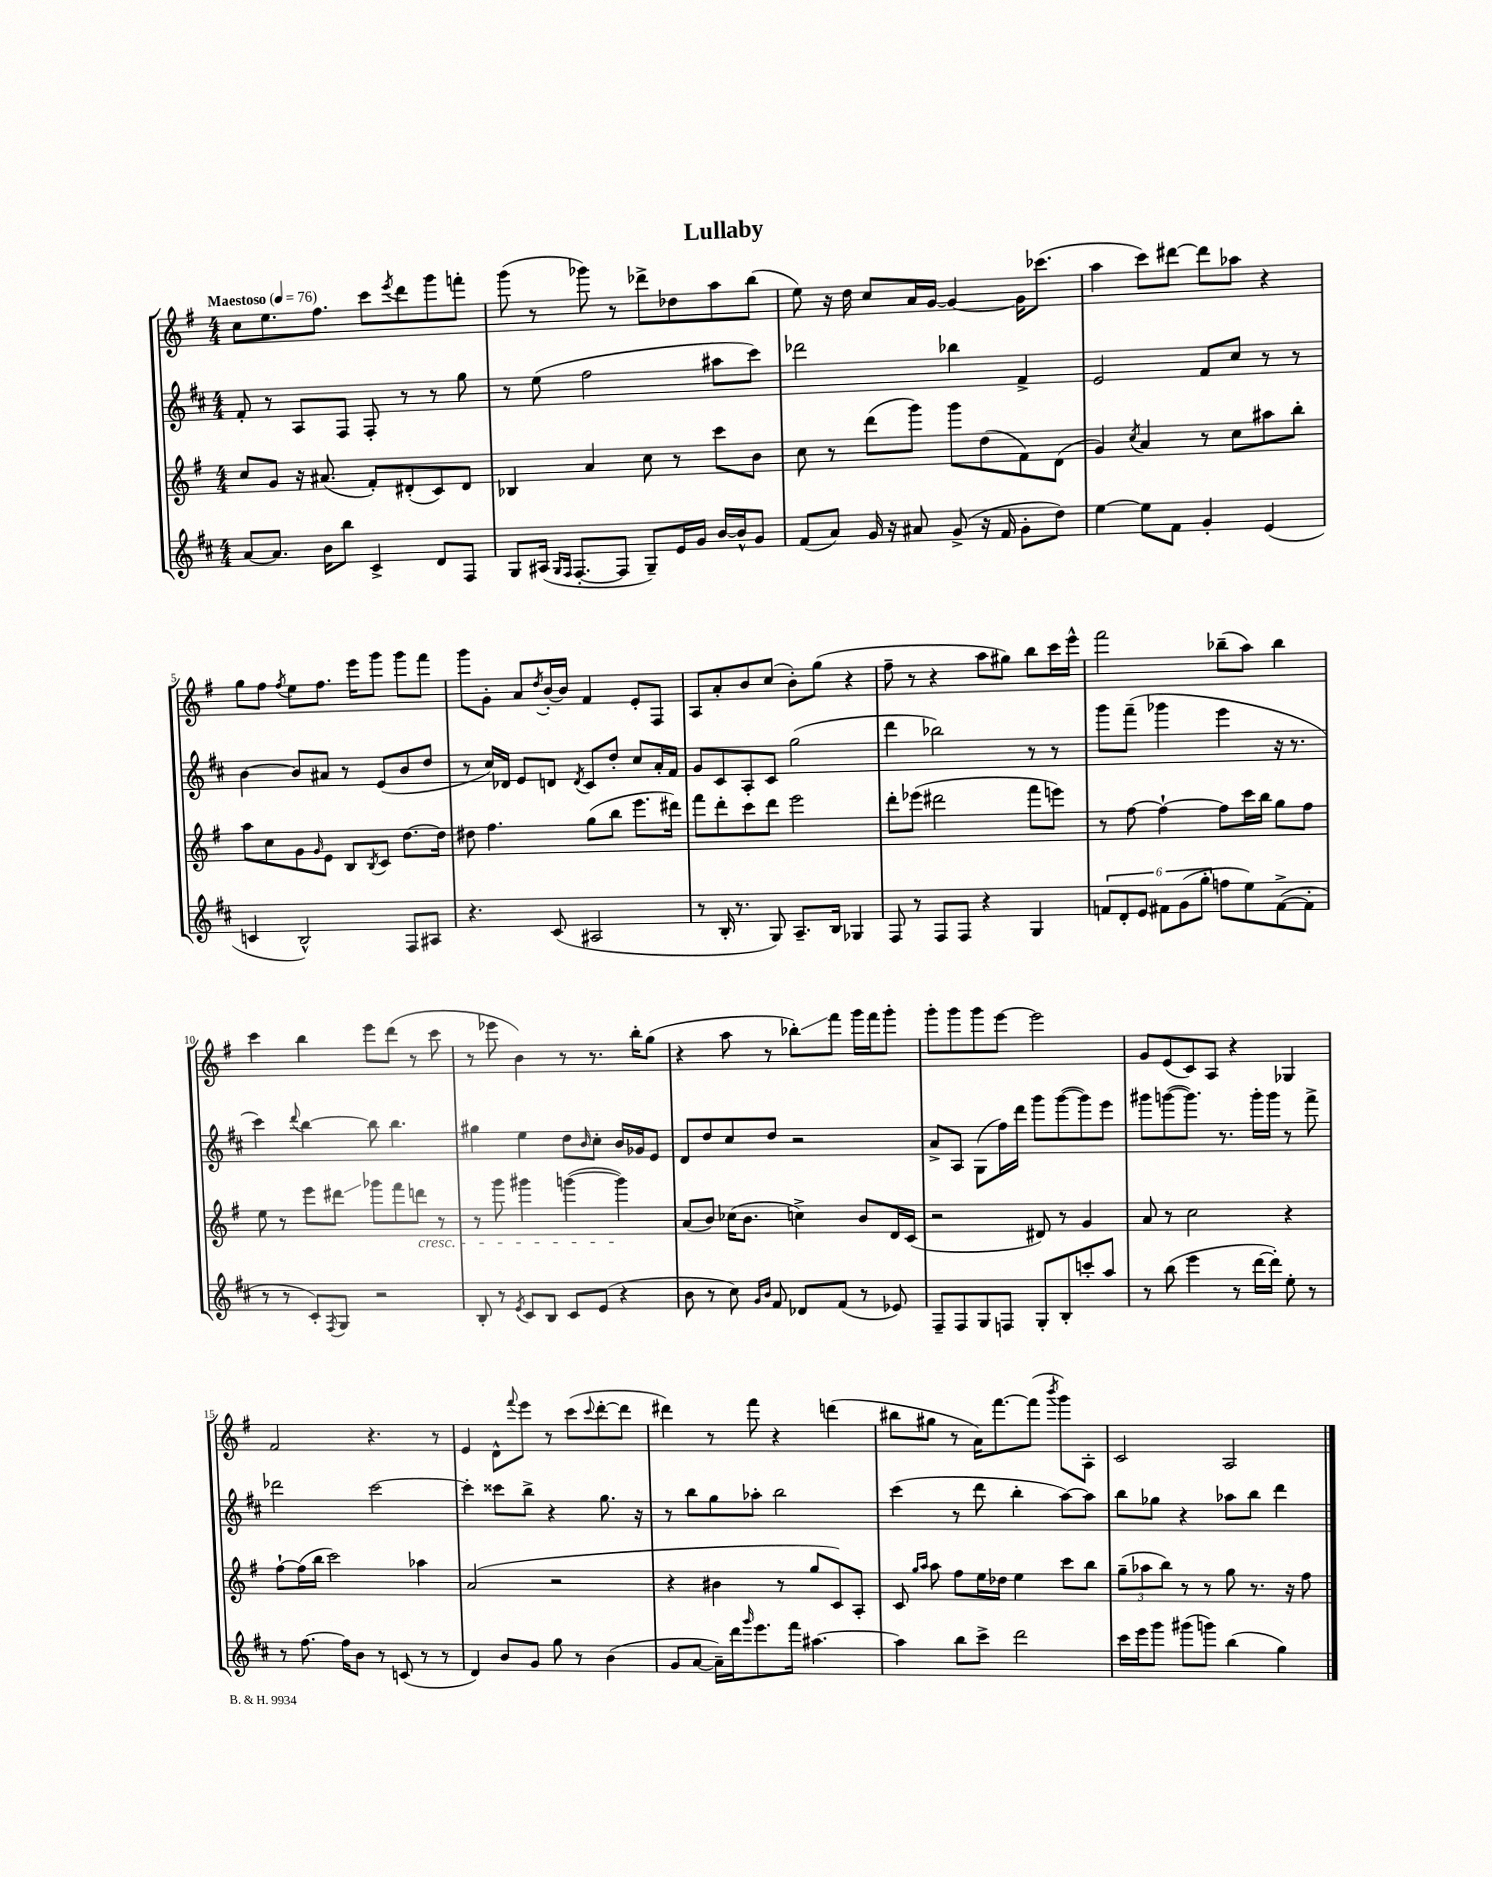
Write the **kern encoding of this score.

**kern	**kern	**kern	**kern
*staff4	*staff3	*staff2	*staff1
*clefG2	*clefG2	*clefG2	*clefG2
*k[f#c#]	*k[f#]	*k[f#c#]	*k[f#]
*M4/4	*M4/4	*M4/4	*M4/4
*MM76	*MM76	*MM76	*MM76
[8a/L	8cc/L	8f#'/	8cc\L
8.a/]J	8g/J	8r	8.ee\
.	16r	8A/L	.
16b\LK	(8.a#/	.	8.ff#\J
8bb\J	.	8F#/J	.
4c#^/	8f#'/L)	8F#'/	8ccc\L
.	.	.	8qeee/
.	(8d#'/	8r	8ddd\
8d/L	8c/)	8r	8ggg\
8F#/J	8d#/J	8gg\	8fff'\J
=	=	=	=
8G/L	4B-/	8r	(8ggg\
(16A#/Jk	.	(8ee\	8r
16qqG/LL	.	.	.
16qqF#/JJ	.	.	.
[8.F#'/L	.	.	.
.	4a/	2ff#\	8ggg-\)
8F#/]J	.	.	8r
8G~/L)	8cc\	.	8ddd-^\L
16e/L	8r	.	8dd-\
16g/JJ	.	.	.
[16b/LL	8ccc\L	8aa#\L	8aa\
16b^^/]J	.	.	.
8g/J	8b\J	8ccc#\J)	(8bb\J
=	=	=	=
(8f#/L	8cc\	2ddd-\	8ee\)
8a/J)	8r	.	16r
.	.	.	16dd\
16g/	(8ddd\L	.	8cc/L
16r	.	.	.
8a#/	8ggg\J)	.	16a/L
.	.	.	[16g/JJ
(8g^/	8ggg\L	4bb-\	4g/_
16r	(8dd\	.	.
16f#/	.	.	.
8g'\L	8f#\)	4f#^/	16g\]LK
.	.	.	(8.ccc-\J
8dd\J)	(8d\J	.	.
=	=	=	=
[4ee\	4g/)	2e/	4aa\
.	8qcc/	.	.
8ee\]L	4a/	.	8ccc\L)
8f#\J	.	.	[8ddd#\J
4g'/	8r	8f#/L	8ddd#\]L
.	8cc\L	8cc#/J	8aa-\J
(4e/	8aa#\	8r	4r
.	8bb'\J	8r	.
=	=	=	=
4c/	8aa\L	[4b\	8gg\L
.	8cc\	.	8ff#\J
.	.	.	8qff#/
2B^^/)	8g\	8b/]L	8ee\L
.	16qqg/	.	.
.	8e\J	8a#/J	8.ff#\J
.	8B/L	8r	.
.	.	.	16eee\LK
.	8qB/	.	.
.	8c/J	(8e/L	8ggg\J
8F#/L	[8.dd\L	8b/	8ggg\L
8A#/J	.	8dd/J	8fff#\J
.	16dd\]Jk	.	.
=	=	=	=
4.r	8dd#\	8r	8ggg\L
.	4.ff#\	16cc#/LL)	8g'\J
.	.	16d-/JJ	.
.	.	8e/L	8a/L
.	.	.	8qdd/
(8c#/	.	8d/J	[16b'/L
.	.	.	16b/]JJ
.	.	8qd/	.
2A#/	(8gg\L	8c#/L	4f#/
.	8bb\J	8dd'/J	.
.	8.eee\L	8cc#/L	8e'/L
.	.	16a'/L	8F#/J
.	16ddd#\Jk)	16f#/JJ	.
=	=	=	=
8r	8fff#\L	8g/L	8A/L
16B'/	8ddd'\	8c#/	8a'/
8.r	.	.	.
.	8ccc\	8A'/	8b/
8G/)	8ddd\J	8c#/J	(8cc/J
8.A~/L	2eee\	(2gg\	8b'\L)
.	.	.	(8gg\J
16B/Jk	.	.	.
4G-/	.	.	4r
=	=	=	=
8F#/	8ddd'\L	4ddd\	8ff#~\
8r	(8eee-\J	.	8r
8F#/L	2ddd#\	2bb-\)	4r
8F#/J	.	.	.
4r	.	.	8aa\L
.	.	.	8gg#\J)
4G/	8fff#\L	8r	8bb\L
.	8eee\J)	8r	16ccc\L
.	.	.	16eee^^\JJ
=	=	=	=
12f/L	8r	8ggg\L	2fff#\
12d'/	.	.	.
.	[8ff#\	(8fff#~\J	.
12e/J	.	.	.
12f#\L	4ff#`\_	4ggg-\	.
(12g\	.	.	.
12gg'\J	.	.	.
8ff\L	8ff#\]L	4eee\	(8bb-~\L
8ee\)	16ccc\L	.	8aa\J)
.	16bb\JJ	.	.
([8f#^\	8gg\L	16r	4bb-\
.	.	8.r	.
8f#'\]J	8ff#\J	.	.
=	=	=	=
8r	8ee\	4ccc#\)	4ccc\
8r	8r	.	.
.	.	8qqddd/	.
8c#'/L)	8eee\L	[4bb\	4bb\
8qF#/	.	.	.
8G/J	8ddd#\J	.	.
2r	8ggg-\L	8bb\]	8eee\L
.	8fff#\	4.bb\	(8ddd\J
.	8ddd\J	.	8r
.	8r	.	8ccc\
=	=	=	=
8B'/	8r	4gg#\	8r
8r	8ggg\	.	8eee-\
8qe/	.	.	.
8c#/L	4ggg#\	4ee\	4b\)
8B/J	.	.	.
8c#/L	([4ggg\	8dd\L	8r
.	.	16qqb/	.
(8e/J	.	8cc#'\J	8.r
4r	4ggg\])	16b/LL	.
.	.	16g-/J	16bb'\LK
.	.	8e/J	(8gg\J
=	=	=	=
8b\	(8a/L	8d/L	4r
8r	8b/J)	8dd/	.
8cc#\)	(16cc-\LK	8cc#/	8aa\
.	8.b\J	.	.
16qqg/LL	.	.	.
16qqb/JJ	.	.	.
8f#/	.	8dd/J	8r
8d-/L	4cc^\)	2r	8bb-'\L)
(8f#/J	.	.	8fff#\J
8r	8b/L	.	16ggg\LL
.	.	.	16fff#\J
8e-/)	16d/L	.	8ggg'\J
.	(16c/JJ	.	.
=	=	=	=
8F#~/L	2r	8a^/L	8ggg'\L
8F#/	.	8A/J	8ggg\
8G/	.	(8G\L	8ggg\
8F/J	.	16ff#\L)	[8eee\J
.	.	16ddd\JJ	.
8G'/L	8d#/)	8ggg\L	2eee\]
8B'/	8r	([8ggg\	.
8ccc'/	4g/	8ggg\])	.
8aa/J	.	8eee\J	.
=	=	=	=
8r	8a/	8ggg#\L	8g/L
(8bb\	8r	([8ggg\	(8e/
4eee\	2cc\	8.ggg\]J)	8c/)
.	.	.	8A/J
.	.	8.r	.
8r	.	.	4r
[16ddd\LL	.	16ggg'\LL	.
16ddd'\]JJ)	.	16ggg\JJ	.
8ee'\	4r	8r	4G-/
8r	.	8fff#^\	.
=	=	=	=
8r	[8ff#`\L	2ddd-\	2f#/
[8.ff#\	(16ff#\]L	.	.
.	16bb\JJ	.	.
.	2ccc\)	.	.
16ff#\]LK	.	.	.
8b\J	.	.	.
8r	.	[2ccc#\	4.r
(8c/	.	.	.
8r	4aa-\	.	.
8r	.	.	8r
=	=	=	=
4d/)	(2a/	4ccc#'\]	4e/
8b/L	.	8ccc##\L	8d^^\L
.	.	.	8qqfff#/
8g/J	.	8bb^\J	8eee\J
8gg\	2r	4r	8r
8r	.	.	(8ccc\L
.	.	.	8qqccc/
(4b\	.	8.gg\	[8ddd'\
.	.	.	8ddd\]J
.	.	16r	.
=	=	=	=
8g/L	4r	8r	4ddd#\)
[8a/J	.	8bb\L	.
16a~\]LL)	4b#\	8gg\	8r
16ddd\J	.	.	.
16qqggg/	.	.	.
8.eee\	.	8aa-'\J	8fff#\
.	8r	2bb\	4r
16fff#\Jk	.	.	.
[4.aa#\	8gg/L	.	.
.	8c/)	.	(4ddd\
.	8A'/J	.	.
=	=	=	=
4aa#\]	8c/	(4ccc#\	8bb#\L
.	16qqgg/LL	.	.
.	16qqaa/JJ	.	.
.	8aa\	.	8gg#\J
8bb\L	8ff#\L	8r	8r
8ccc#^\J	16ee\L	8ddd\	16a\LK)
.	16dd-\JJ	.	[8.fff#\
2ddd\	4ee\	4bb'\	.
.	.	.	(8fff#\]J
.	.	.	8qbbb/
.	8ccc\L	[8aa\L)	8ggg\L)
.	8bb\J	8aa\]J	8A'\J
=	=	=	=
16ccc#\LL	(12gg~\L	8bb\L	2c/
16eee\J	.	.	.
.	12aa-\	.	.
8ggg\J	.	8gg-\J	.
.	12bb\J)	.	.
(8ggg#\L	8r	4r	.
8ggg\J)	8r	.	.
(4bb\	8gg\	8aa-\L	2A/
.	8.r	8bb\J	.
4gg\)	.	4ddd\	.
.	16r	.	.
.	8ff#\	.	.
==	==	==	==
*-	*-	*-	*-
